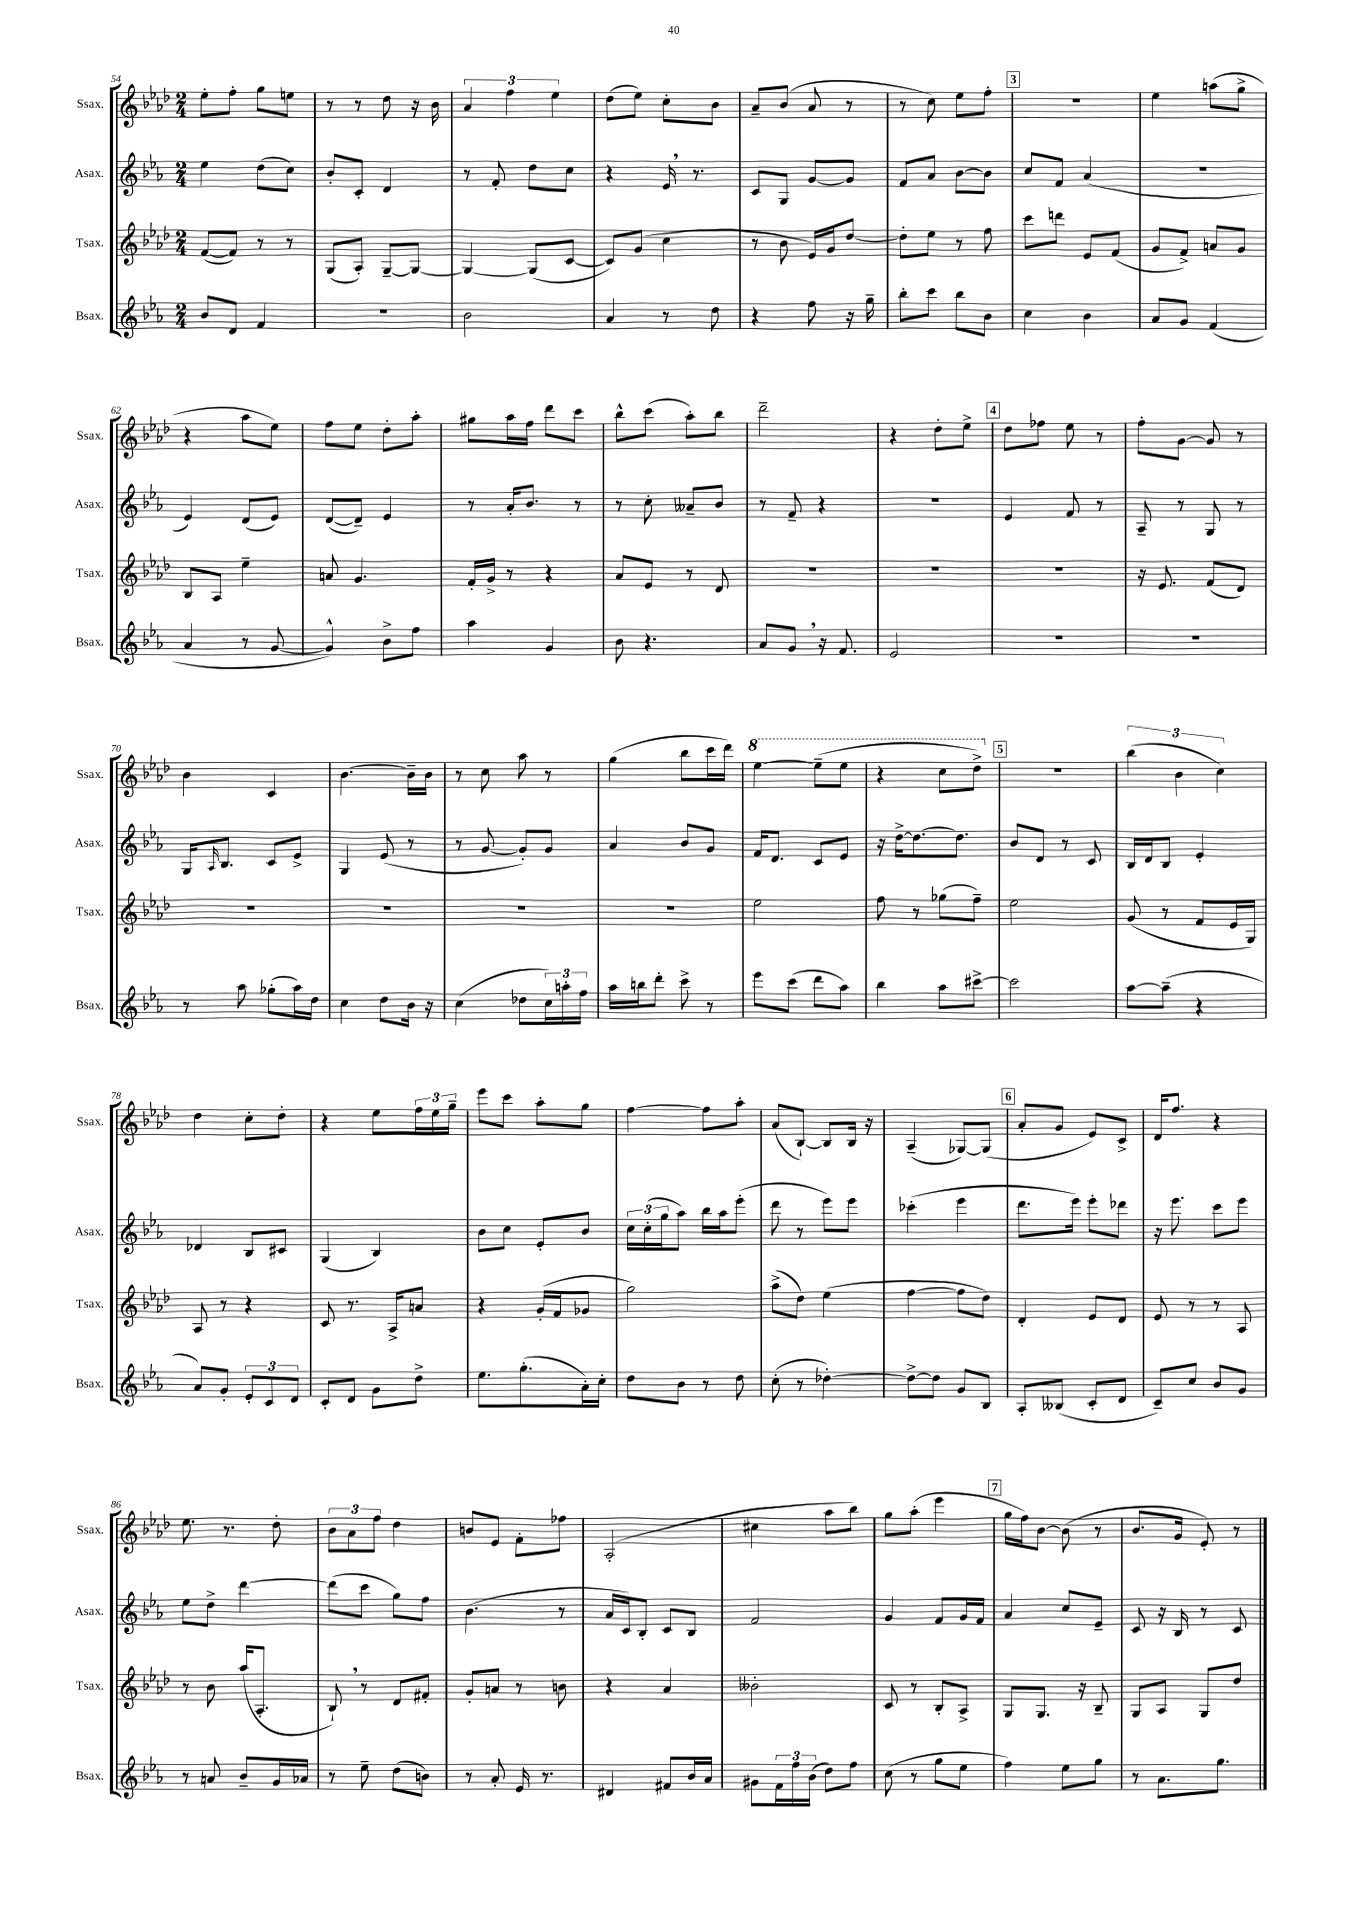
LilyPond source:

<<
\new StaffGroup <<
\new Staff = "s0" \with { instrumentName = "Ssax." shortInstrumentName = "Ssax." } {
    \clef treble \key aes \major \numericTimeSignature \time 2/4
    ees''8-. f''8-. g''8 e''8 |
    r8 r8 des''8 r16 bes'16 |
    \tuplet 3/2 { aes'4 f''4 ees''4 } |
    des''8( ees''8) c''8-. bes'8 |
    aes'8-- bes'8( aes'8 r8 |
    r8 c''8) ees''8 f''8-. |
    \mark \markup { \box "3" } R2 |
    ees''4 a''8( g''8-> |
    r4 aes''8 ees''8) |
    f''8 ees''8 des''8-. aes''8-. |
    gis''8 aes''16 f''16 des'''8 c'''8 |
    bes''8-^ c'''8( aes''8-.) bes''8 |
    des'''2-- |
    r4 des''8-. ees''8-> |
    \mark \markup { \box "4" } des''8 fes''8 ees''8 r8 |
    f''8-. g'8~ g'8 r8 |
    bes'4 c'4 |
    bes'4.~ bes'16-- bes'16 |
    r8 c''8 aes''8 r8 |
    g''4( bes''8 c'''16 des'''16) |
    \ottava #1 ees'''4~ ees'''8--( ees'''8 |
    r4 c'''8 des'''8->) \ottava #0 |
    \mark \markup { \box "5" } R2 |
    \tuplet 3/2 { bes''4( bes'4 c''4) } |
    des''4 c''8-. des''8-. |
    r4 ees''8 \tuplet 3/2 { f''16 ees''16 g''16-- } |
    ees'''8 c'''8 aes''8-. g''8 |
    f''4~ f''8 aes''8-. |
    aes'8( bes8~-!) bes8 bes16 r16 |
    aes4--( ges8~) ges8( |
    \mark \markup { \box "6" } aes'8-. g'8 ees'8) c'8-> |
    des'16 f''8. r4 |
    ees''8. r8. des''8-. |
    \tuplet 3/2 { bes'8 aes'8 f''8 } des''4 |
    b'8 ees'8 f'8-. fes''8 |
    aes2-.( |
    cis''4 aes''8 bes''8) |
    g''8 aes''8-.( ees'''4 |
    \mark \markup { \box "7" } g''16 f''16) bes'8~ bes'8( r8 |
    bes'8. g'16 ees'8-.) r8 \bar "|." |
}
\new Staff = "s1" \with { instrumentName = "Asax." shortInstrumentName = "Asax." } {
    \clef treble \key ees \major \numericTimeSignature \time 2/4
    ees''4 d''8( c''8) |
    bes'8-. c'8-. d'4 |
    r8 f'8-. d''8 c''8 |
    r4 ees'16 \breathe r8. |
    c'8 g8 g'8~ g'8 |
    f'8 aes'8 bes'8~ bes'8 |
    \mark \markup { \box "3" } c''8 f'8 aes'4( |
    r2 |
    ees'4) d'8( ees'8) |
    d'8~( d'8--) ees'4 |
    r8 aes'16-. bes'8. r8 |
    r8 c''8-. aeses'8-- bes'8 |
    r8 f'8-- r4 |
    R2 |
    \mark \markup { \box "4" } ees'4 f'8 r8 |
    aes8-- r8 g8 r8 |
    g16 \grace { aes16 } bes8. c'8 ees'8-> |
    g4 ees'8( r8 |
    r8 g'8~ g'8-.) g'8 |
    aes'4 bes'8 g'8 |
    f'16 d'8. c'8 ees'8 |
    r16 d''16~-> d''8.~ d''8. |
    \mark \markup { \box "5" } bes'8 d'8 r8 c'8 |
    bes16 d'16 bes8 ees'4-. |
    des'4 bes8 cis'8 |
    g4( bes4) |
    bes'8 c''8 ees'8-. bes'8 |
    \tuplet 3/2 { c''16 c''16-.( g''16 } aes''8) bes''16 aes''16 ees'''8-.( |
    d'''8 r8 ees'''8) ees'''8 |
    ces'''4-.( ees'''4 |
    \mark \markup { \box "6" } d'''8. ees'''16) ees'''8-. des'''8 |
    r16 ees'''8. c'''8 ees'''8 |
    ees''8 d''8-> d'''4~ |
    d'''8( c'''8 g''8) f''8 |
    bes'4.( r8 |
    aes'16 c'16) bes8-. c'8 bes8 |
    f'2 |
    g'4 f'8 g'16 f'16 |
    \mark \markup { \box "7" } aes'4 c''8 ees'8-- |
    c'8 r16 bes16 r8 c'8 \bar "|." |
}
\new Staff = "s2" \with { instrumentName = "Tsax." shortInstrumentName = "Tsax." } {
    \clef treble \key aes \major \numericTimeSignature \time 2/4
    f'8~( f'8) r8 r8 |
    g8( aes8-.) g8~-- g8~ |
    g4~ g8( c'8~ |
    c'8) g'8( c''4 |
    r8 bes'8 ees'16) g'16 des''8~ |
    des''8-. ees''8 r8 f''8 |
    \mark \markup { \box "3" } c'''8 d'''8 ees'8 f'8( |
    g'8 f'8->) a'8 g'8 |
    bes8 aes8 ees''4-- |
    a'8 g'4. |
    f'16-. g'16-> r8 r4 |
    aes'8 ees'8 r8 des'8 |
    R2 |
    R2 |
    \mark \markup { \box "4" } R2 |
    r16 ees'8. f'8( des'8) |
    R2 |
    R2 |
    R2 |
    R2 |
    ees''2 |
    f''8 r8 ges''8( f''8--) |
    \mark \markup { \box "5" } ees''2 |
    g'8( r8 f'8 ees'16 g16) |
    aes8 r8 r4 |
    c'8 r8. aes16-> a'8 |
    r4 g'16-.( f'16 ges'8 |
    g''2) |
    aes''8->( des''8) ees''4( |
    f''4~ f''8 des''8) |
    \mark \markup { \box "6" } des'4-. ees'8 des'8 |
    ees'8 r8 r8 aes8 |
    r8 bes'8 aes''16( aes8.-. |
    bes8-!) \breathe r8 des'8 fis'8-. |
    g'8-. a'8 r8 b'8 |
    r4 aes'4 |
    beses'2-. |
    c'8 r8 bes8-. aes8-> |
    \mark \markup { \box "7" } g8 g8. r16 bes8-- |
    g8 aes8 g8 des''8 \bar "|." |
}
\new Staff = "s3" \with { instrumentName = "Bsax." shortInstrumentName = "Bsax." } {
    \clef treble \key ees \major \numericTimeSignature \time 2/4
    bes'8 d'8 f'4 |
    R2 |
    bes'2 |
    aes'4 r8 d''8 |
    r4 f''8 r16 g''16-- |
    bes''8-. c'''8 bes''8 bes'8 |
    \mark \markup { \box "3" } c''4 bes'4 |
    aes'8 g'8 f'4( |
    aes'4 r8 g'8~ |
    g'4-^) bes'8-> f''8 |
    aes''4 g'4 |
    bes'8 r4. |
    aes'8 g'8 \breathe r16 f'8. |
    ees'2 |
    \mark \markup { \box "4" } R2 |
    R2 |
    r8 aes''8 ges''8-.( aes''16) d''16 |
    c''4 d''8 bes'16 r16 |
    c''4( des''8 \tuplet 3/2 { c''16) a''16-. f''16 } |
    aes''16 b''16 d'''8-. c'''8-> r8 |
    ees'''8 c'''8( d'''8 aes''8) |
    bes''4 aes''8 cis'''8~-> |
    \mark \markup { \box "5" } cis'''2 |
    aes''8~ aes''8--( r4 |
    aes'8) g'8-. \tuplet 3/2 { ees'8-. c'8 d'8 } |
    c'8-. d'8 g'8 d''8-> |
    ees''8. g''8.-.( aes'16-.) c''16-. |
    d''8 bes'8 r8 d''8 |
    c''8-.( r8 des''4~-.) |
    des''8~-> des''8 g'8 bes8 |
    \mark \markup { \box "6" } aes8-. beses8( c'8-. d'8 |
    c'8--) c''8 bes'8 g'8 |
    r8 a'8 bes'8-- g'16 aes'16 |
    r8 ees''8-- d''8( b'8) |
    r8 aes'8-. ees'16 r8. |
    dis'4 fis'8 bes'16 aes'16 |
    gis'8 \tuplet 3/2 { f'16 f''16 bes'16( } d''8) f''8 |
    c''8( r8 g''8 ees''8 |
    \mark \markup { \box "7" } f''4) ees''8 g''8 |
    r8 aes'8. g''8. \bar "|." |
}
>>
>>
\layout { \context { \Score currentBarNumber = #54 } }
